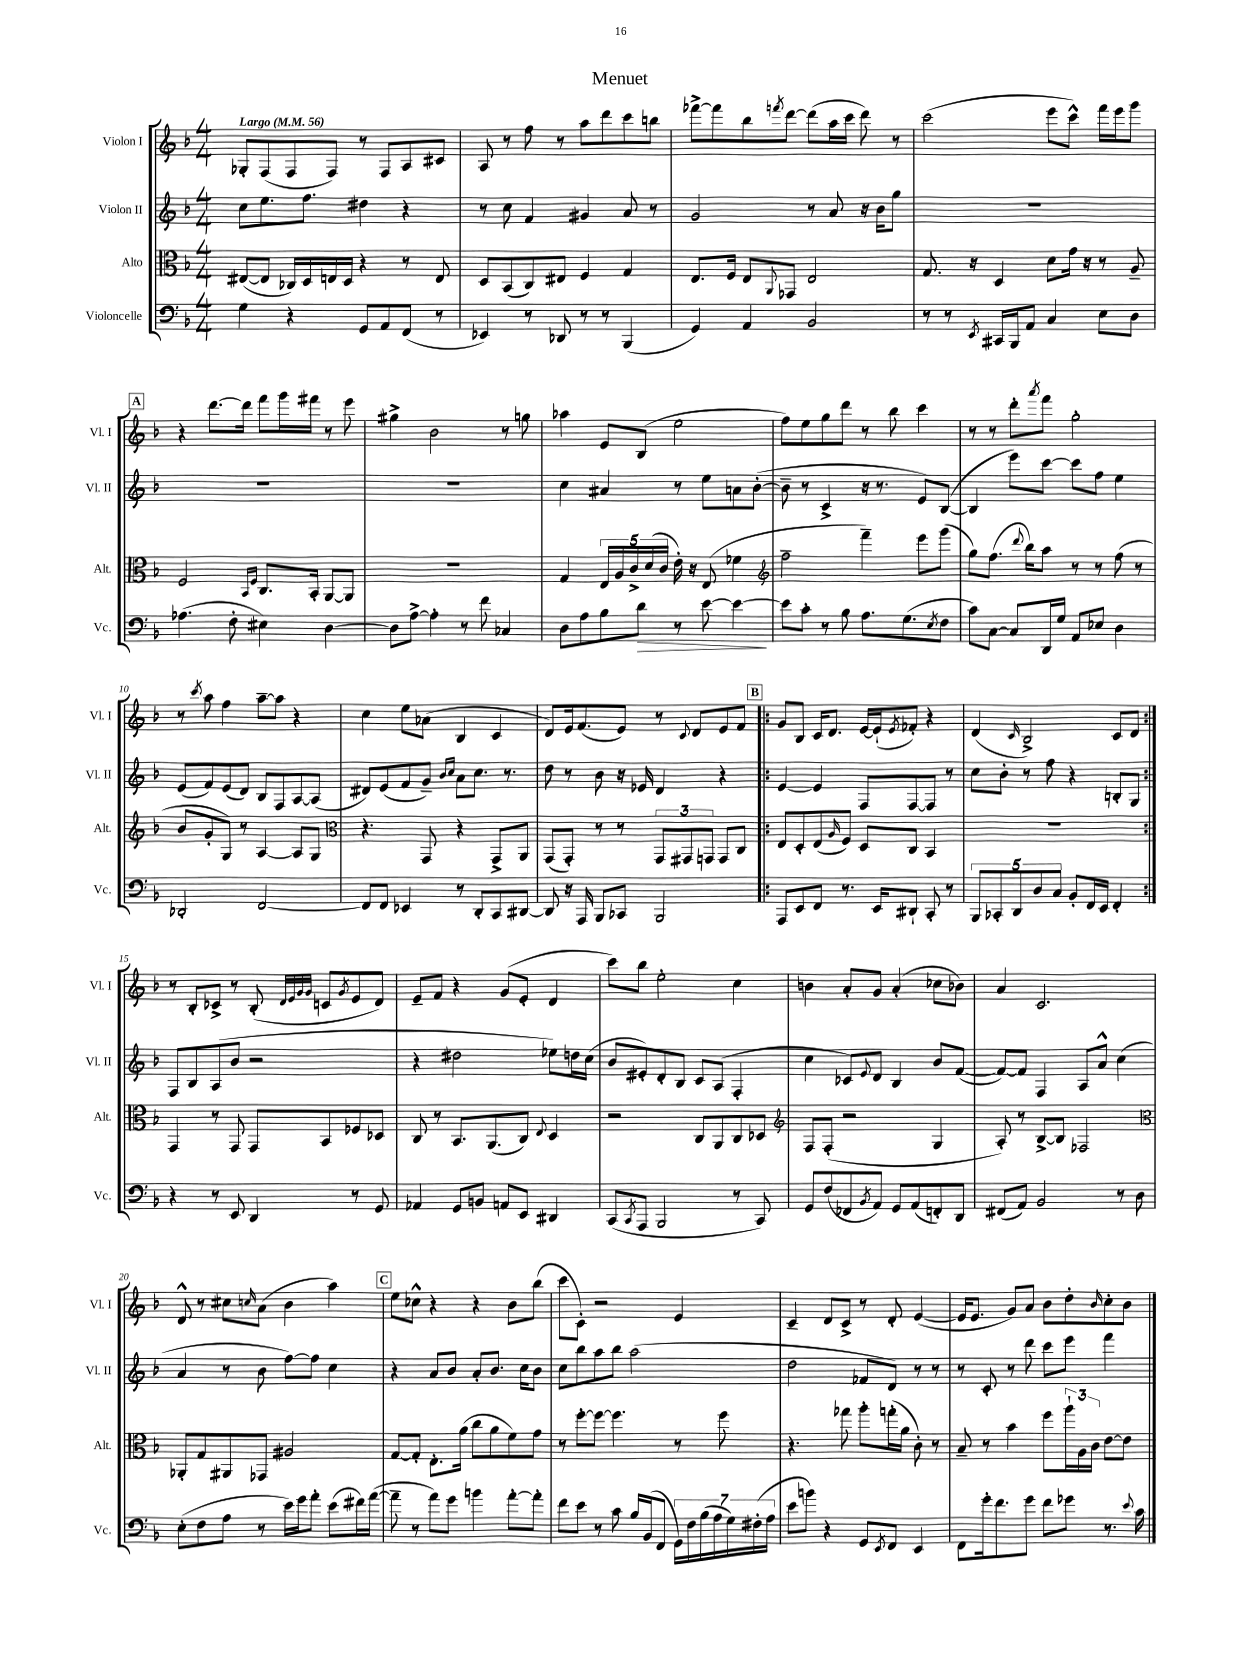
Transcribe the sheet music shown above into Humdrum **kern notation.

**kern	**kern	**kern	**kern
*staff4	*staff3	*staff2	*staff1
*clefF4	*clefC3	*clefG2	*clefG2
*k[b-]	*k[b-]	*k[b-]	*k[b-]
*M4/4	*M4/4	*M4/4	*M4/4
*MM56	*MM56	*MM56	*MM56
4G	([8E#	8cc	8G-'
.	8E#]	8.ee	(8F
4r	16C-)	.	8F
.	16D	8.ff	.
.	16E	.	8F)
.	16D	.	.
8GG	4r	4dd#	8r
8AA	.	.	8F
(8FF	8r	4r	8A
8r	8E	.	8c#
=	=	=	=
4EE-)	8D	8r	8A
.	(8BB-	8cc	8r
8r	8C)	4f	8ff
8DD-	8E#	.	8r
8r	4F	4g#	8aa
8r	.	.	8ddd
(4BBB-	4G	8a	8ccc
.	.	8r	8bb
=	=	=	=
4GG)	8.E	2g	[8fff-^
.	.	.	8fff-]
.	16F	.	.
4AA	8E	.	8bb-
.	8qqAA	.	8qfff
.	8GG-	.	[8ddd
2BB-	2E	8r	(8ddd]
.	.	8a	16aa
.	.	.	16ccc
.	.	16r	8ddd)
.	.	16b-	.
.	.	8gg	8r
=	=	=	=
8r	8.G	1r	(2ccc
8r	.	.	.
.	16r	.	.
8qEE	.	.	.
16CC#	4D	.	.
16BBB-	.	.	.
8AA	.	.	.
4C	8d	.	8eee
.	16g	.	8ccc^^)
.	16r	.	.
8E	8r	.	16fff
.	.	.	16eee
8D	8A~	.	8ggg
=	=	=	=
(4.A-	2F	1r	4r
.	.	.	[8.ddd
8F'	.	.	.
.	.	.	16ddd]
.	16qqBB-	.	.
.	16qqF	.	.
4E#)	8.C	.	8fff
.	.	.	16ggg
.	16BB-'	.	16fff#
[4D	[8AA	.	8r
.	8AA]	.	8eee
=	=	=	=
8D]	1r	1r	4gg#^
[8A^	.	.	.
4A']	.	.	2b-
8r	.	.	.
8f	.	.	.
4C-	.	.	8r
.	.	.	8gg
=	=	=	=
8D	4G	4cc	4aa-
8A	.	.	.
8B-	20E	4a#	8e
.	20A	.	.
.	20c^	.	.
8d	.	.	(8B-
.	(20d	.	.
.	20c	.	.
8r	16e')	8r	2ee
.	16r	.	.
[8e	(8E	8ee	.
4e_	4f-	8a	.
.	.	([8b-'	.
=	=	=	=
*	*clefG2	*	*
8e]	2ff~	8b-~]	8ff)
8c'	.	8r	8ee
8r	.	4c^	8gg
8B-	.	.	8ddd
8.A	4fff~)	16r	8r
.	.	8.r	.
.	.	.	8bb-
(8.G	.	.	.
.	8eee	8e)	4ccc
8qE	.	.	.
8F	(8ggg	([8B-	.
=	=	=	=
8c)	8gg)	4B-]	8r
[8C	(8.ff	.	8r
8C]	.	8eee)	8ddd'
.	8qqddd	.	.
.	16bb-)	.	.
.	.	.	8qaaa
16DD	8aa	[8ccc	8fff
16G	.	.	.
8AA	8r	8ccc]	2gg'
8E-	8r	8ff	.
4D	(8ff	4ee	.
.	8r	.	.
=	=	=	=
2DD-'	8b-	(8e	8r
.	.	.	8qccc
.	8g'	8f)	8aa
.	8G)	(8e	4ff
.	8r	8d)	.
[2FF	[4A	8B-	[8aa~
.	.	8F	8aa]
.	8A]	[8A	4r
.	8G	(8A]	.
=	=	=	=
*	*clefC3	*	*
8FF]	4.r	8d#)	4cc
8FF	.	(8e	.
4EE-	.	8f	8ee
.	8GG	8g~)	(8a-
.	.	16qqb-	.
.	.	16qqcc	.
8r	4r	8a	4B-
8DD'	.	8.cc	.
8CC	8GG^	.	4c
.	.	8.r	.
[8DD#	8AA	.	.
=	=	=	=
8DD#]	(8GG	8dd	8d)
16r	8GG')	8r	16e
16AAA	.	.	(8.f
8BBB-	8r	8b-	.
8CC-	8r	16r	8e)
.	.	16e-	.
2BBB-	12GG	4d	8r
.	12GG#	.	.
.	.	.	8qqc
.	.	.	8d
.	12GG	.	.
.	8GG	4r	8e
.	8C	.	8f
=!|:	=!|:	=!|:	=!|:
8AAA	8E	[4e	8g
8EE	8D'	.	8B-
8FF	(8E	4e]	16c
.	.	.	8.d
.	16qqA	.	.
8.r	8F)	.	.
.	8D	8F	[16e
16EE	.	.	(16e`]
.	.	.	8qe
8DD#`	8C	[8F	8f-')
8CC'	4BB-	8F]	4r
8r	.	8r	.
=	=	=	=
10BBB-	1r	8cc	(4d
10CC-'	.	.	.
.	.	8b-'	.
10DD	.	.	.
.	.	.	16qqc
.	.	8r	2B-^)
10D	.	.	.
.	.	8ff	.
10C	.	.	.
8BB-'	.	4r	.
16FF	.	.	.
16EE	.	.	.
4FF'	.	8B'	8c
.	.	8G	8d
=:|!	=:|!	=:|!	=:|!
4r	4GG	8F	8r
.	.	8B-	8B-'
8r	8r	(8A	8c-^
8EE	8GG	8b-	8r
4DD	8GG	2r	(8B-'
.	.	.	32qqd
.	.	.	32qqe
.	.	.	32qqg
.	.	.	32qqg
.	8BB-	.	8c
.	.	.	8qg
8r	8F-	.	8e
8GG	8D-	.	8d)
=	=	=	=
4AA-	8C	4r	8e~
.	8r	.	8f
8GG	8.BB-	2dd#	4r
8BB	.	.	.
.	(8.AA	.	.
8AA	.	.	(8g
8EE	8C)	.	8e'
.	8qqE	.	.
4DD#	4D	8ee-)	4d
.	.	16dd	.
.	.	(16cc	.
=	=	=	=
(8CC	2r	8b-	8ccc)
8qCC	.	.	.
8AAA	.	8e#')	8bb-
2BBB-	.	8d'	2ee'
.	.	8B-	.
.	8C	8c	.
.	8AA	(8A	.
8r	8C	4F'	4cc
8CC)	8D-	.	.
=	=	=	=
*	*clefG2	*	*
8GG	8F	4cc	4b
(8F	(8F'	.	.
8FF-	2r	8c-)	8a'
8qBB-	.	8qqe	.
8AA)	.	8d	8g
8GG	.	4B-	(4a'
(8AA	.	.	.
8FF')	4G	8b-	8cc-
8DD	.	([8f	8b-)
=	=	=	=
(8FF#	8A')	8f_)	4a
8AA)	8r	8f]	.
2BB-	[8B-^	4F	2.c
.	8B-]	.	.
.	2F-	8A	.
.	.	8a^^	.
8r	.	(4cc	.
8D	.	.	.
=	=	=	=
*	*clefC3	*	*
(8E'	8AA-'	4a	8d^^
8F	8G	.	8r
8A	8AA#	8r	8cc#
.	.	.	16qqcc
8r	8GG-	8b-	(8a
16e)	2A#	[8ff)	4b-
16g	.	.	.
8a'	.	8ff]	.
(8e	.	4cc	4aa)
16f#)	.	.	.
([16a	.	.	.
=	=	=	=
8a~]	[8G	4r	8ee
8r	8G']	.	8cc-^^
8a)	8.E'	8a	4r
8g	.	8b-	.
.	(16a	.	.
4b	8cc	8a'	4r
.	8a	8.b-	.
[8a'	8f)	.	8b-
.	.	16cc	.
8a']	8g	8b-	(8bb-
=	=	=	=
8f	8r	8cc	8ccc
8e	[8ff'	8bb-	8c')
8r	8ff_	8aa	2r
8c	4.ff]	8bb-	.
16B-	.	(2aa	.
(16BB-	.	.	.
8FF	.	.	.
28GG)	8r	.	4e
28F	.	.	.
(28B-	.	.	.
28A	.	.	.
.	8ff	.	.
28G)	.	.	.
(28F#'	.	.	.
28A	.	.	.
=	=	=	=
8e	4.r	2dd	4c~
8b)	.	.	.
4r	.	.	8d
.	8gg-	.	8c^
8GG	8aa'	8f-	8r
8qEE	.	.	.
8FF	(16gg'	8d)	8d'
.	16a	.	.
4EE	8c')	8r	([4e
.	8r	8r	.
=	=	=	=
8FF	8B-~	8r	16e]
.	.	.	8.e
16g'	8r	8c'	.
8.f	.	.	.
.	4b-	8r	8g)
8g	.	8ddd	8a
8f	8ff	8ccc	8b-
8g-	24aa`	8eee	8dd'
.	24A	.	.
.	24c	.	.
.	.	.	16qqb-
8.r	[8e	4fff	8cc'
.	8e]	.	8b-
8qqe	.	.	.
16c	.	.	.
==	==	==	==
*-	*-	*-	*-
